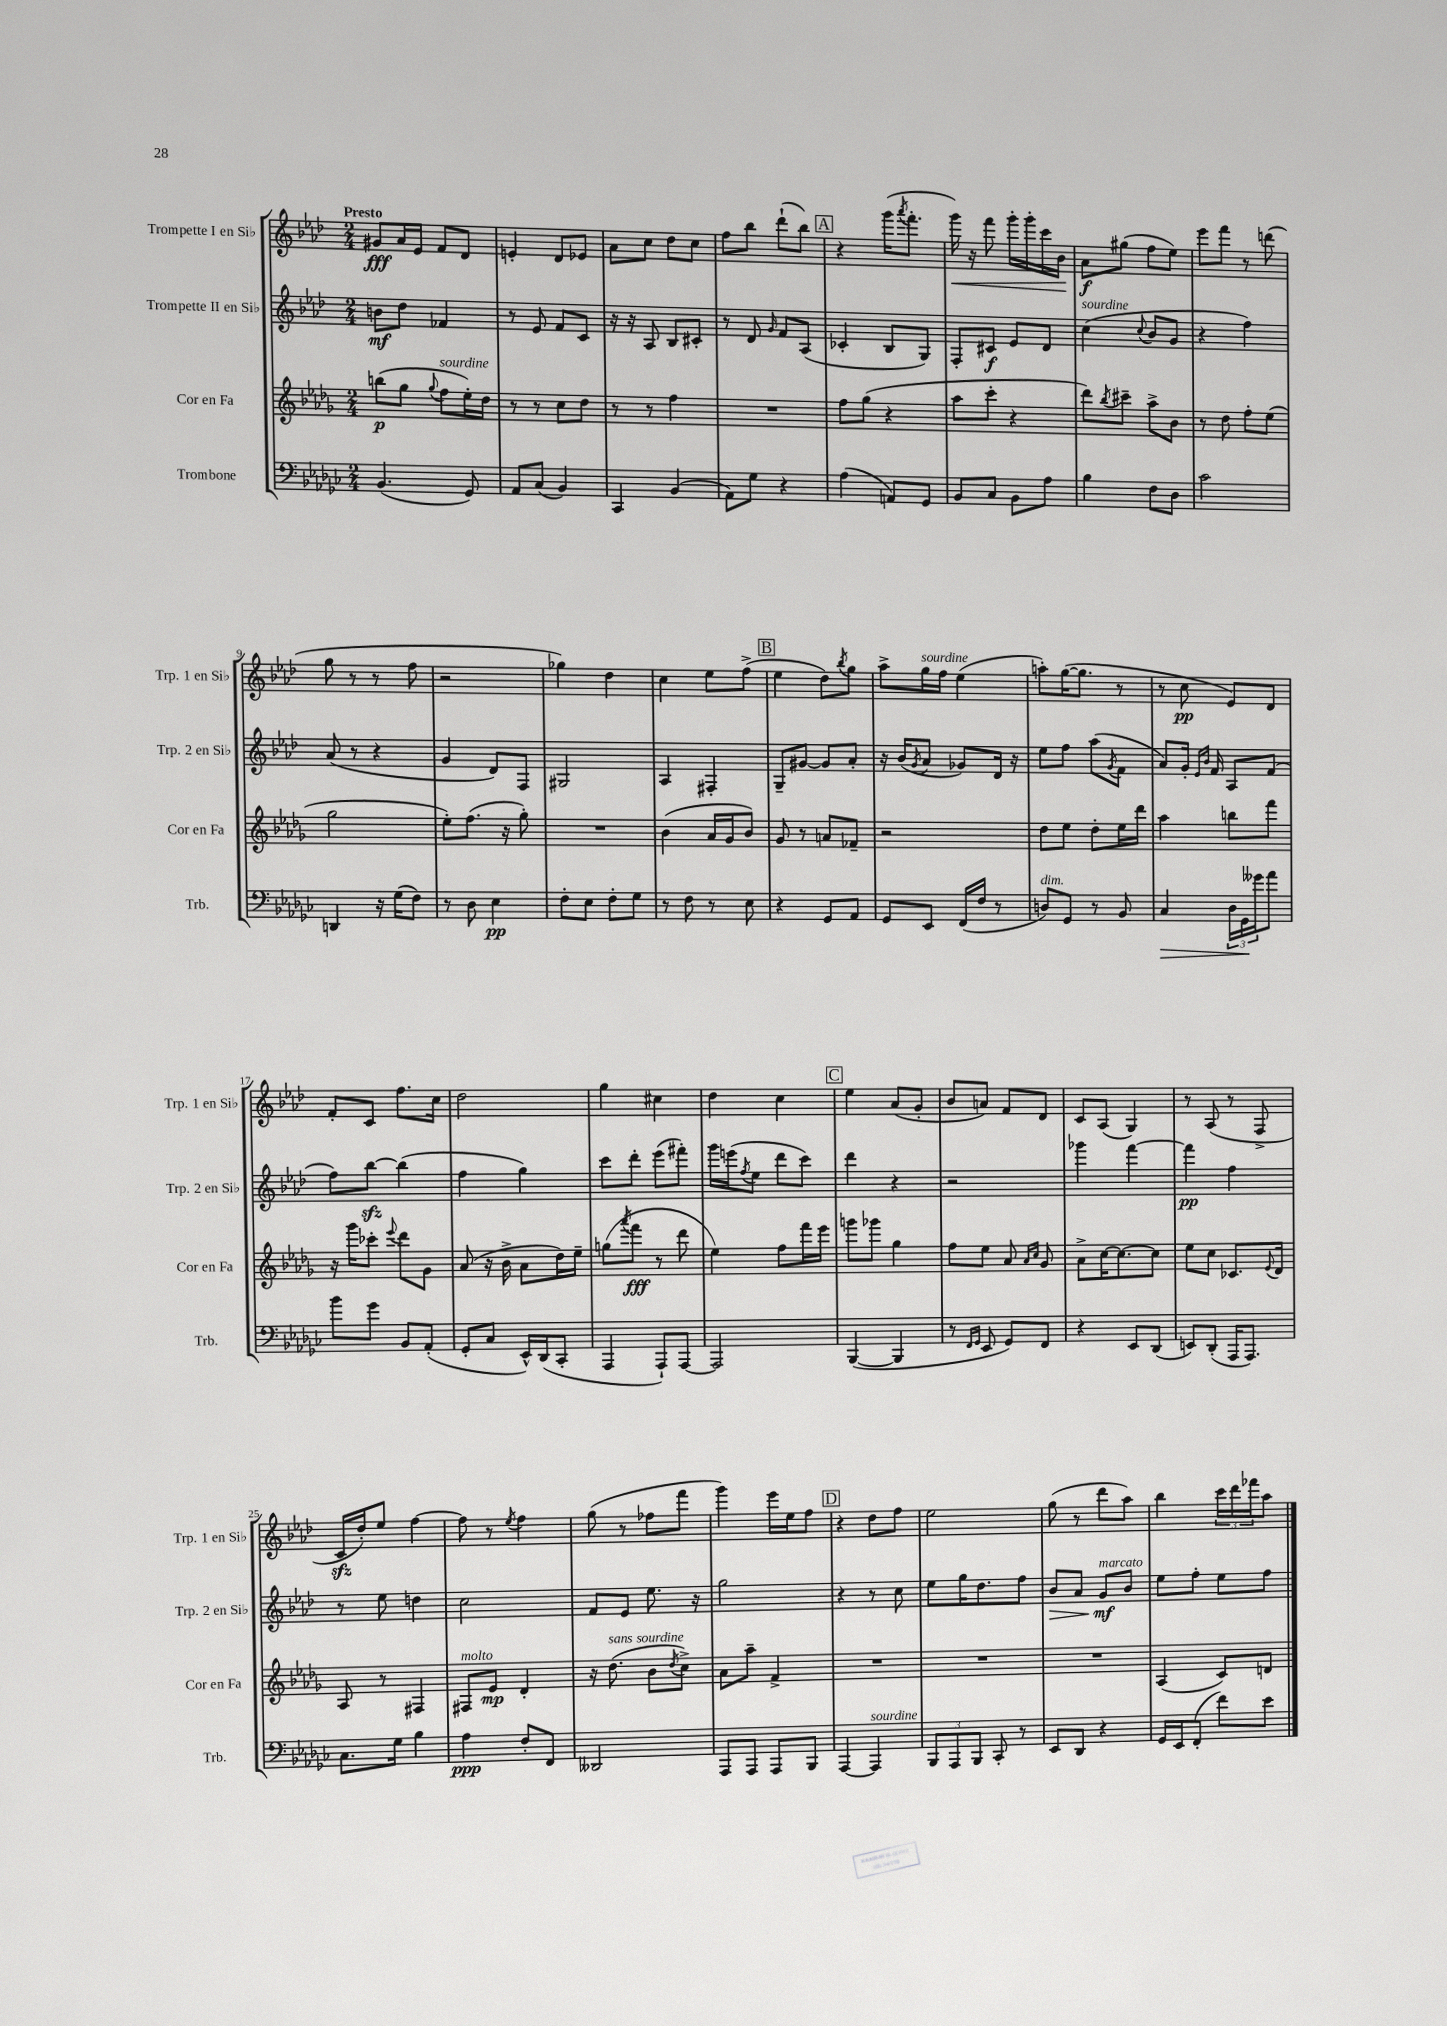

**kern	**kern	**kern	**kern
*staff4	*staff3	*staff2	*staff1
*clefF4	*clefG2	*clefG2	*clefG2
*k[b-e-a-d-g-c-]	*k[b-e-a-d-g-]	*k[b-e-a-d-]	*k[b-e-a-d-]
*M2/4	*M2/4	*M2/4	*M2/4
(4.BB-	(8bb	8b	8g#
.	8gg-	8dd-	16a-
.	.	.	16e-
.	8qqgg-	.	.
.	8ff	4f-	8f
8GG-)	16ee-')	.	8d-
.	16dd-	.	.
=	=	=	=
8AA-	8r	8r	4e'
(8C-	8r	8e-	.
4BB-)	8cc	8f	8d-
.	8dd-	8c	8e-
=	=	=	=
4CC-	8r	16r	8a-
.	.	16r	.
.	8r	8A-	8cc
(4BB-	4ff	8B-	8dd-
.	.	8c#'	8cc
=	=	=	=
8AA-)	2r	8r	8ff
8G-	.	8d-	8bb-
.	.	16qqg	.
4r	.	8f	(8ddd-`
.	.	(8A-	8bb-)
=	=	=	=
(4A-	8ff	4c-'	4r
.	(8gg-	.	.
8AA)	4r	8B-	(16ggg
.	.	.	8qaaa-
.	.	.	8.fff'
8GG-	.	8G)	.
=	=	=	=
8BB-	8aa-	8F'	16ggg)
.	.	.	16r
8C-	8ccc'	8c#	8fff
8BB-	4r	8e-	16ggg'
.	.	.	16ggg'
8A-	.	8d-	16ccc
.	.	.	16b-
=	=	=	=
4B-	8ddd-)	(4cc	8a-
.	8qbb-	.	.
.	8ccc#~	.	(8gg#
.	.	8qqcc	.
8F	8aa-^	8b-	8ff
8D-	8b-	8g	8ee-)
=	=	=	=
2c-	8r	4r	8eee-
.	8dd-	.	8fff
.	8ff'	4ff)	8r
.	(8ee-	.	(8ddd
=	=	=	=
4DD	2gg-	(8a-	8gg
.	.	8r	8r
16r	.	4r	8r
(16G-	.	.	.
8F)	.	.	8ff
=	=	=	=
8r	8ee-')	4g	2r
8D-	(8.ff	.	.
4E-	.	8d-)	.
.	16r	.	.
.	8gg-')	8F	.
=	=	=	=
8F'	2r	2G#	4gg-)
8E-	.	.	.
8F'	.	.	4dd-
8G-	.	.	.
=	=	=	=
8r	(4b-	4A-	4cc
8F	.	.	.
8r	16a-	4F#'	8ee-
.	16g-	.	.
8E-	8b-)	.	(8ff^
=	=	=	=
4r	8g-	8G~	4ee-
.	8r	[8g#	.
8GG-	8a	8g#]	8dd-)
.	.	.	8qbb-
8AA-	8f-~	8a-'	8gg
=	=	=	=
8GG-	2r	16r	8aa-^
.	.	(16b-	.
.	.	8qg	.
8EE-	.	8a-	16gg
.	.	.	16ff
(16FF	.	8g-)	(4ee-
16F	.	.	.
8r	.	16d-	.
.	.	16r	.
=	=	=	=
8D)	8dd-	8ee-	8aa')
8GG-	8ee-	8ff	([16gg
.	.	.	8.gg]
8r	8dd-'	(8aa-	.
.	.	8qg	.
8BB-	16ee-	8f	8r
.	16ddd-	.	.
=	=	=	=
4C-	4aa-	8a-)	8r
.	.	16g'	8cc
.	.	16qqe-	.
.	.	16qqb-	.
.	.	16f	.
24D-	8bb	8A-	8e-)
24GG-	.	.	.
24g--	.	.	.
8a-	8fff	(8f	8d-
=	=	=	=
8b-	16r	8ff)	8f'
.	16ggg-	.	.
8g-	8ccc-'	[8bb-	8c
.	8qqeee-	.	.
8BB-	8ddd-	(4bb-]	8.ff
(8AA-'	8g-	.	.
.	.	.	16cc
=	=	=	=
8GG-'	(8a-	4ff	2dd-
8C-	16r	.	.
.	16b-^	.	.
16EE-^^)	8a-	4gg)	.
(16DD-	.	.	.
8CC-'	16dd-)	.	.
.	16ee-~	.	.
=	=	=	=
4AAA-	(8gg	8ccc	4gg
.	8qaaa-	.	.
.	8fff	8ddd-'	.
8AAA-`)	8r	(8eee-	4cc#
[8AAA-	8ddd-	8fff#')	.
=	=	=	=
2AAA-]	4ee-)	16ggg	4dd-
.	.	(16eee	.
.	.	8qff	.
.	.	8ee-	.
.	8ff	8ddd-	4cc
.	16fff	8ccc)	.
.	16eee-	.	.
=	=	=	=
([4BBB-	8ggg	4ddd-	4ee-
.	8ggg-	.	.
4BBB-]	4gg-	4r	(8a-
.	.	.	8g'
=	=	=	=
8r	8ff	2r	8b-
16qqFF	.	.	.
16qqGG-	.	.	.
8EE-	8ee-	.	8a)
8GG-)	8a-	.	8f
.	16qqa-	.	.
.	16qqcc	.	.
8FF	8g-	.	8d-
=	=	=	=
4r	8a-^	4ggg-	8c
.	[16cc	.	(8A-
.	8.cc_	.	.
8EE-	.	[4fff	4G)
(8DD-	8cc]	.	.
=	=	=	=
8EE)	8ee-	4fff]	8r
(8DD-'	8cc	.	(8A-
16AAA-	8.c-	4ff	8r
8.AAA-)	.	.	.
.	.	.	8F^
.	8qqe-	.	.
.	16d-	.	.
=	=	=	=
8.C-	8A-	8r	16c
.	.	.	16dd-')
.	8r	8ee-	8ee-
16G-	.	.	.
4B-	4F#	4dd	[4ff
=	=	=	=
4A-	8F#	2cc	8ff]
.	8e-	.	8r
.	.	.	8qee-
8F'	4d-'	.	4ff
8FF	.	.	.
=	=	=	=
2DD--	16r	8f	(8gg
.	(8.dd-	.	.
.	.	8e-	8r
.	8b-	8.ee-	8ff-
.	8qdd-	.	.
.	8cc^)	.	8fff
.	.	16r	.
=	=	=	=
8AAA-	8a-	2gg	4ggg)
8AAA-	8aa-~	.	.
8AAA-	4f^	.	16eee-
.	.	.	16ee-
8BBB-	.	.	8ff
=	=	=	=
[4AAA-	2r	4r	4r
4AAA-]	.	8r	8dd-
.	.	8cc	8ff
=	=	=	=
12BBB-	2r	8ee-	2ee-
12AAA-	.	.	.
.	.	16gg	.
12BBB-	.	.	.
.	.	8.dd-	.
8CC-'	.	.	.
8r	.	8ff	.
=	=	=	=
8EE-	2r	8b-	(8gg
8DD-	.	8a-	8r
4r	.	8g	8ddd-
.	.	8b-	8aa-)
=	=	=	=
16GG-	(4A-	8ee-	4bb-
16EE-	.	.	.
(8FF'	.	8ff'	.
8f)	8c)	8ee-	24ccc
.	.	.	24ddd-
.	.	.	24fff-
8e-	8d	8ff	8aa-
==	==	==	==
*-	*-	*-	*-
